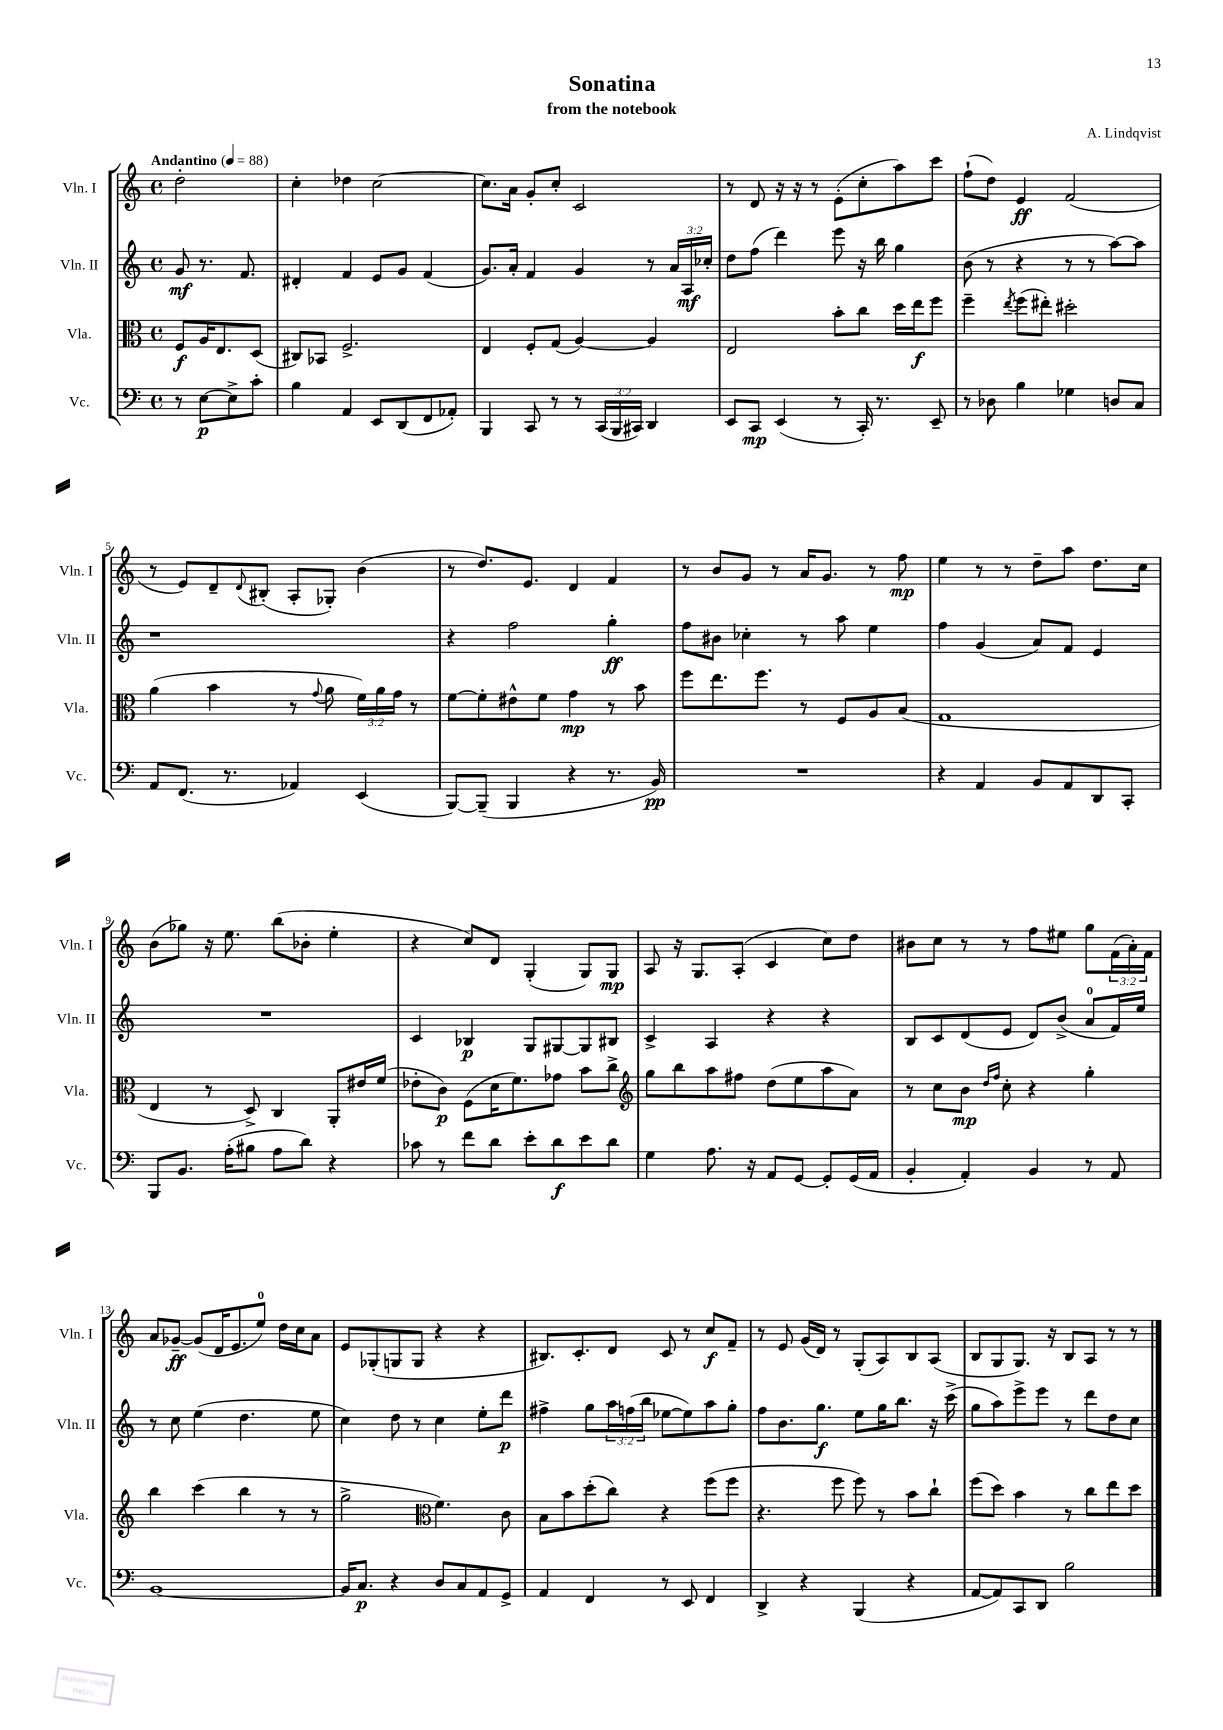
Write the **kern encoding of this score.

**kern	**kern	**kern	**kern
*staff4	*staff3	*staff2	*staff1
*clefF4	*clefC3	*clefG2	*clefG2
*k[]	*k[]	*k[]	*k[]
*M4/4	*M4/4	*M4/4	*M4/4
*met(c)	*met(c)	*met(c)	*met(c)
*MM88	*MM88	*MM88	*MM88
8r	8F/L	8g/	2dd'\
[8E\L	16A/K	8.r	.
.	8.E/	.	.
8E^\]	.	.	.
.	.	8.f/	.
8c'\J	(8D/J	.	.
=	=	=	=
4B\	8C#/L)	4d#'/	4cc'\
.	8BB-/J	.	.
4AA/	2.F^/	4f/	4dd-\
8EE/L	.	8e/L	[2cc\
(8DD/	.	8g/J	.
8FF/	.	(4f/	.
8AA-'/J)	.	.	.
=	=	=	=
4BBB/	4E/	8.g/L)	8.cc\]L
.	.	16a'/Jk	16a\Jk
8CC/	8F'/L	4f/	8g'/L
8r	(8G/J	.	8cc'/J
8r	[4A/)	4g/	2c/
(24CC/LL	.	.	.
24BBB/	.	.	.
24CC#/JJ)	.	.	.
4DD/	4A/]	8r	.
.	.	24a/LL	.
.	.	24A/	.
.	.	24cc-'/JJ	.
=	=	=	=
8EE/L	2E/	8dd\L	8r
8CC/J	.	(8ff\J	8d/
(4EE/	.	4ddd\)	16r
.	.	.	16r
.	.	.	8r
8r	8b'\L	8eee\	(8e'\L
16CC'/)	8cc\J	16r	8cc'\
8.r	.	16bb\	.
.	16dd\LL	4gg\	8aa\)
.	16ee\J	.	.
8EE~/	8ff\J	.	8ccc\J
=	=	=	=
8r	4ff~\	(8b\	(8ff`\L
8D-\	.	8r	8dd\J)
.	8qee/	.	.
4B\	(8ff\L	4r	4e/
.	8ee#'\J)	.	.
4G-\	2dd#'\	8r	(2f/
.	.	8r	.
8D/L	.	[8aa\L)	.
8C/J	.	8aa\]J	.
=	=	=	=
8AA/L	(4a\	1r	8r
(8.FF/J	.	.	8e/L)
.	4b\	.	8d~/
8.r	.	.	.
.	.	.	8qqd/
.	.	.	(8B#'/J
4AA-/)	8r	.	8A'/L
.	8qqg/	.	.
.	8a\	.	8G-'/J)
(4EE/	24f\LL)	.	(4b\
.	24a\	.	.
.	24g\JJ	.	.
.	8r	.	.
=	=	=	=
[8BBB/L)	[8f\L	4r	8r
(8BBB~/]J	8f'\]	.	8.dd/L)
4BBB/	8e#^^\	2ff\	.
.	.	.	8.e/J
.	8f\J	.	.
4r	4g\	.	4d/
8.r	8r	4gg'\	4f/
.	8b\	.	.
16BB/)	.	.	.
=	=	=	=
1r	8ff\L	8ff\L	8r
.	8.ee\	8b#\J	8b/L
.	.	4cc-'\	8g/J
.	8.ff\J	.	.
.	.	.	8r
.	8r	8r	16a/LK
.	.	.	8.g/J
.	8F/L	8aa\	.
.	8A/	4ee\	8r
.	(8B/J	.	8ff\
=	=	=	=
4r	1G	4ff\	4ee\
4AA/	.	(4g/	8r
.	.	.	8r
8BB/L	.	8a/L)	8dd~\L
8AA/	.	8f/J	8aa\J
8DD/	.	4e/	8.dd\L
8CC'/J	.	.	.
.	.	.	16cc\Jk
=	=	=	=
8BBB/L	4E/	1r	(8b\L
8.BB/J	.	.	8gg-\J)
.	8r	.	16r
(16A'\LK	.	.	8.ee\
8B#\J	8D^/)	.	.
8A\L	4C/	.	(8bb\L
8d\J)	.	.	8b-'\J
4r	8AA'/L	.	4ee'\
.	16e#/L	.	.
.	(16f/JJ	.	.
=	=	=	=
8c-\	8e-'\L	4c/	4r
8r	8c\J)	.	.
8f\L	(8F\L	4B-/	8cc/L)
8d\J	16d\K	.	8d/J
.	8.f\)	.	.
8e'\L	.	8G/L	(4G'/
8d\	8g-\J	[8G#/	.
8e\	8b\L	8G#/]	8G/L)
8d\J	8cc^\J	8B#/J	8G/J
=	=	=	=
*	*clefG2	*	*
4G\	8gg\L	4c^/	8A/
.	8bb\	.	16r
.	.	.	8.G/L
8.A\	8aa\	4A/	.
.	8ff#\J	.	(8A'/J
16r	.	.	.
8AA/L	(8dd\L	4r	4c/
[8GG/J	8ee\	.	.
8GG'/]L	8aa\	4r	8cc\L)
(16GG/L	8a\J)	.	8dd\J
16AA/JJ	.	.	.
=	=	=	=
4BB'/	8r	8B/L	8b#\L
.	8cc\L	8c/	8cc\J
4AA'/)	8b\J	(8d/	8r
.	16qqdd/LL	.	.
.	16qqff/JJ	.	.
.	8cc'\	8e/J	8r
4BB/	4r	8d/L)	8ff\L
.	.	(8b^/J	8ee#\J
8r	4gg'\	8a/L	8gg\L
8AA/	.	16f/L)	(24f\L
.	.	.	24a'\)
.	.	16ee/JJ	.
.	.	.	24f\JJ
=	=	=	=
[1BB	4bb\	8r	8a/L
.	.	8cc\	[8g-~/J
.	(4ccc\	(4ee\	(8g-/]L
.	.	.	16d/K
.	.	.	8.e/
.	4bb\	4.dd\	.
.	.	.	8ee/J)
.	8r	.	16dd\LL
.	.	.	16cc\J
.	8r	8ee\	8a\J
=	=	=	=
16BB/]LK	2gg^\	4cc\)	8e/L
8.C/J	.	.	.
.	.	.	(8G-'/
4r	.	8dd\	8G/
.	.	8r	8G/J
*	*clefC3	*	*
8D/L	4.f\)	4cc\	4r
8C/	.	.	.
8AA/	.	8ee'\L	4r
8GG^/J	8c\	8ddd\J	.
=	=	=	=
4AA/	8B\L	4ff#^\	8.B#/L)
.	8b\	.	.
.	.	.	8.c'/
4FF/	(8dd'\	8gg\L	.
.	8cc\J)	24aa\L	8d/J
.	.	(24ff\	.
.	.	24bb\JJ	.
8r	4r	[8ee-\L	8c/
8EE/	.	8ee-\])	8r
4FF/	(8ff\L	8aa\	8cc/L
.	8ff\J	8gg'\J	8f~/J
=	=	=	=
4DD^/	4.r	8ff\L	8r
.	.	8.b\	8e/
4r	.	.	(16g/LL
.	.	8.gg\J	16d/JJ)
.	8ff\	.	8r
(4BBB/	8ff\)	8ee\L	(8G'/L
.	8r	16gg\K	8A/)
.	.	8.bb\J	.
4r	8b\L	.	8B/
.	8cc`\J	16r	(8A/J
.	.	(16ccc^\	.
=	=	=	=
[8AA/L	(8ff\L	8gg\L	8B/L
8AA/])	8dd\J)	8aa\)	8G/
8CC/	4b\	8eee^\	8.G/J)
8DD/J	.	8eee\J	.
.	.	.	16r
2B\	8r	8r	8B/L
.	8cc\L	8ddd\L	8A/J
.	8ee\	8dd\	8r
.	8dd\J	8cc\J	8r
==	==	==	==
*-	*-	*-	*-
